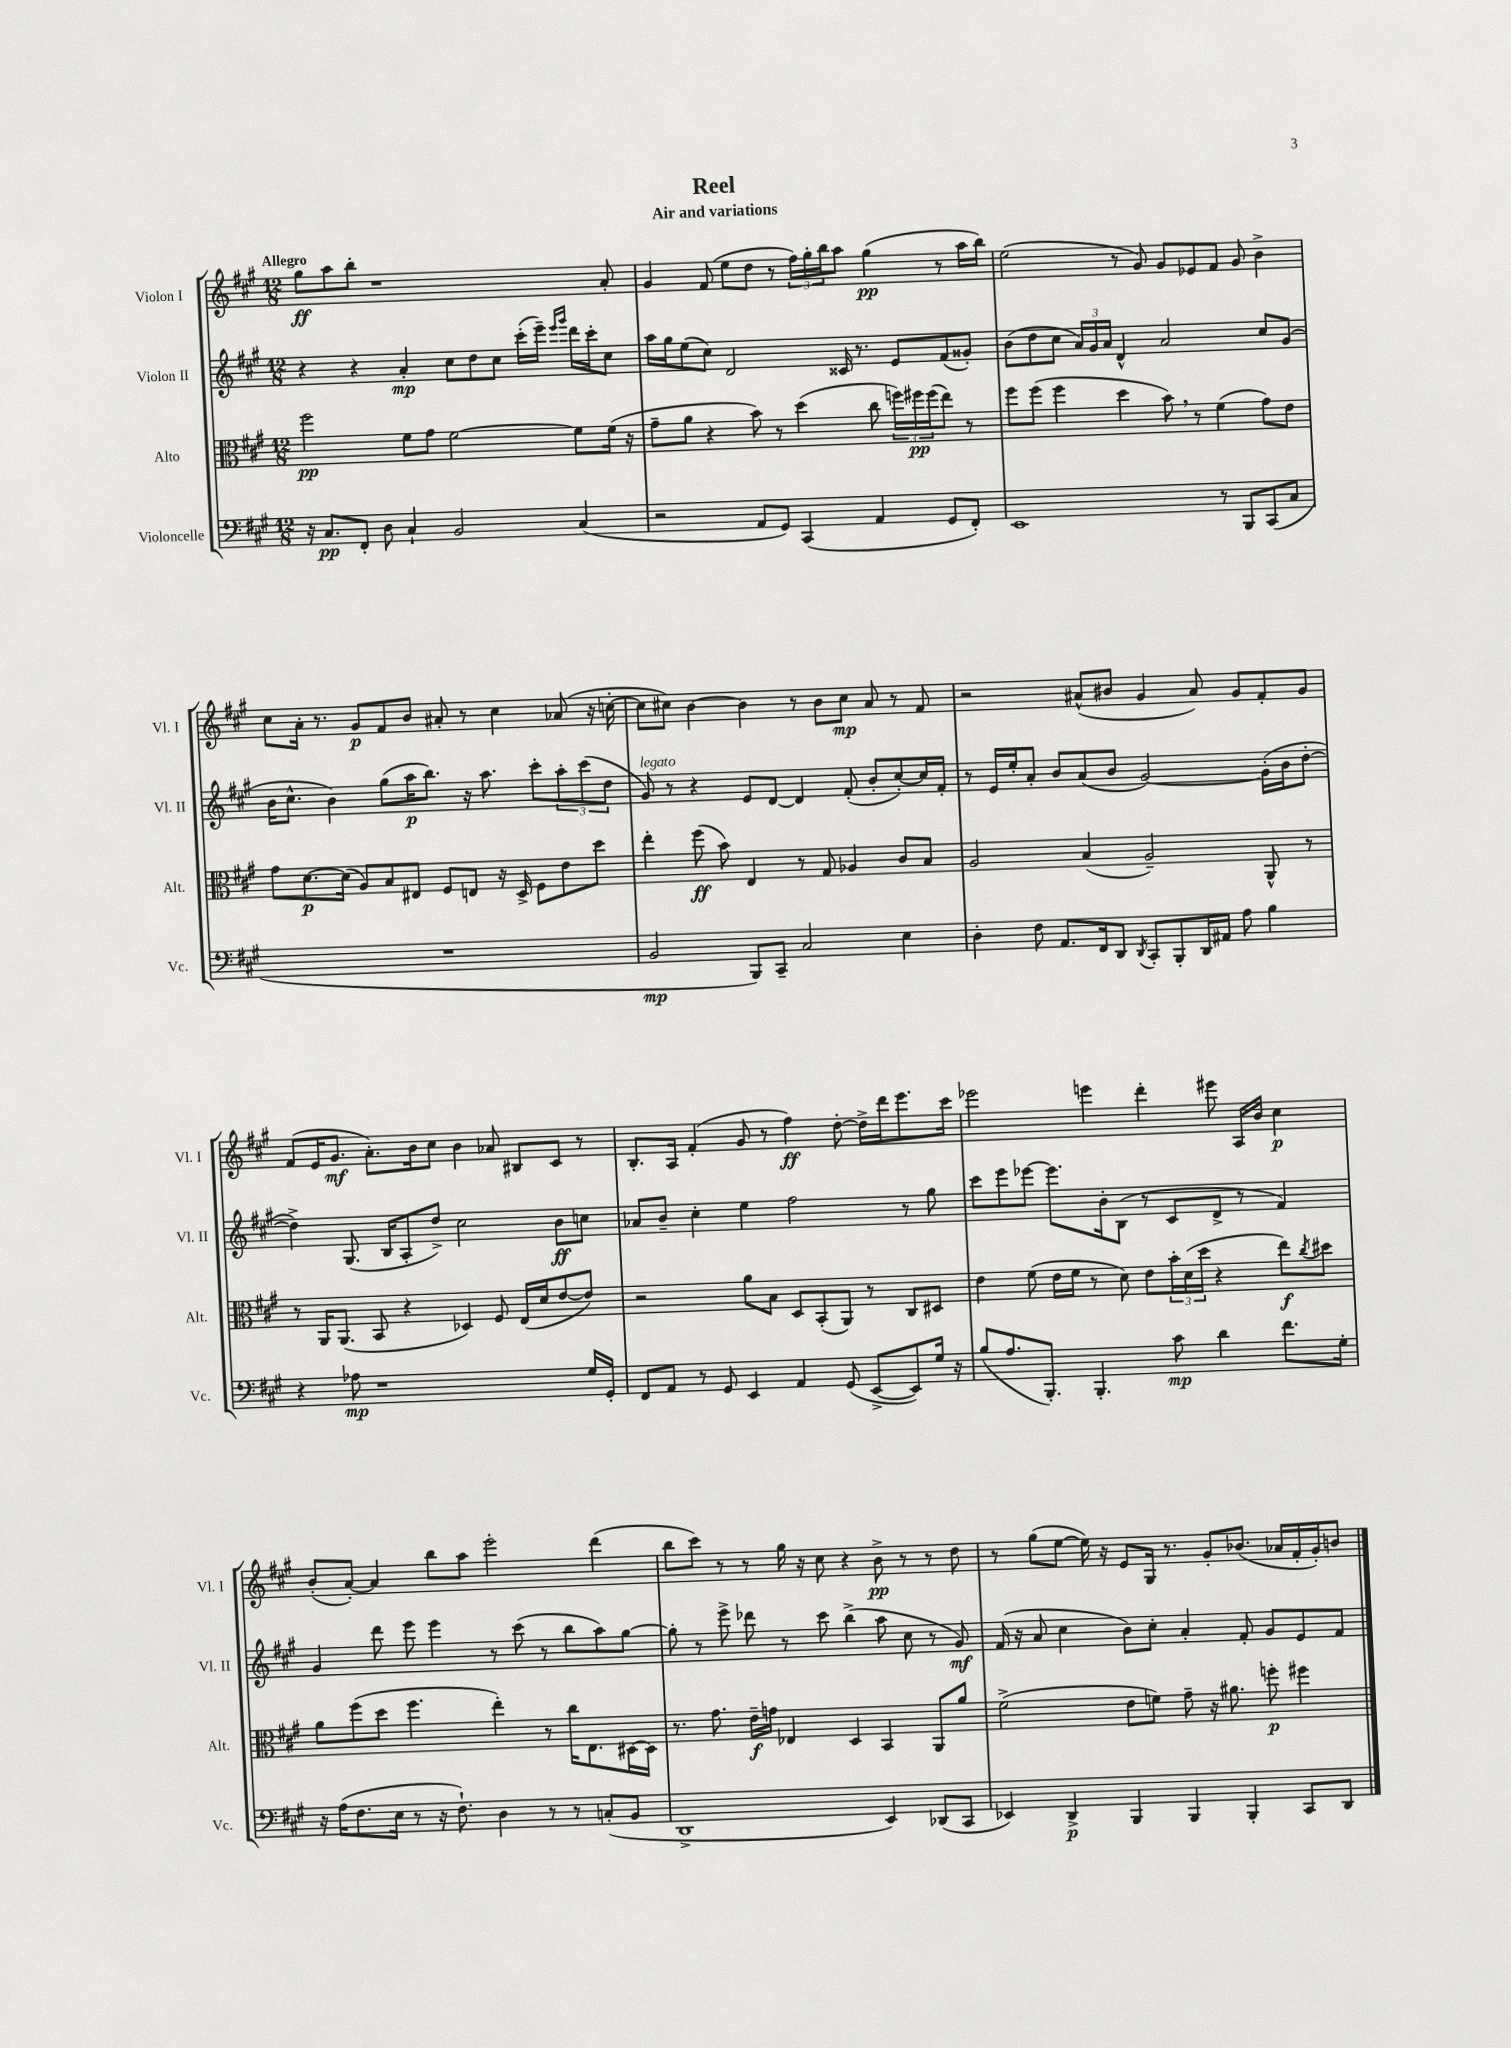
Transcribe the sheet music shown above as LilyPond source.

\header { title = "Reel" subtitle = "Air and variations" }
<<
\new StaffGroup <<
\new Staff = "s0" \with { instrumentName = "Violon I" shortInstrumentName = "Vl. I" } {
    \clef treble \key a \major \numericTimeSignature \time 12/8 \tempo "Allegro"
    gis''8\ff a''8 b''8-. r1 a'8-. |
    gis'4 fis'8( e''8 d''8 r8 \tuplet 3/2 { fis''16) gis''16-. b''16 } a''8 gis''4\pp( r8 a''16 b''16) |
    e''2( r8 gis'8) gis'8 ees'8 fis'8 gis'8 b'4-> |
    cis''8 a'16-. r8. gis'8\p fis'8 b'8 ais'8-. r8 cis''4 aes'8( r16 c''16~-. |
    c''8 cis''8) b'4~ b'4 r8 b'8 cis''8\mp a'8 r8 fis'8 |
    r2 ais'8-^( bis'8 gis'4 ais'8) gis'8 fis'8-. gis'8 |
    fis'8( e'16 gis'8.\mf a'8.-.) b'16 cis''8 b'4 aes'8 bis8 cis'8 r8 |
    b8.-. a16 fis'4-.( gis'8 r8 fis''4\ff) d''8~-. d''16-> d'''16 e'''8. cis'''16 |
    ees'''2 e'''4 d'''4-. eis'''8 a16 b'16 cis''4\p |
    b'8-.( a'8~-.) a'4 b''8 a''8 e'''2-. d'''4( |
    b''8 cis'''8) r8 r8 gis''16 r16 cis''8 r4 b'8->\pp r8 r8 d''8 |
    r8 gis''8( e''8~ e''16) r16 e'8 gis16 r8. gis'8-. bes'8.( aes'16 fis'16-. gis'16-.) b'8 \bar "|." |
}
\new Staff = "s1" \with { instrumentName = "Violon II" shortInstrumentName = "Vl. II" } {
    \clef treble \key a \major \numericTimeSignature \time 12/8
    r4 r4 a'4-.\mp cis''8 d''8 cis''8 cis'''16-.( e'''16--) \grace { e'''16 gis'''16 } d'''16 cis'''16-. cis''8 |
    a''16 gis''16 e''8( cis''8) d'2 cisis'16 r8. e'8 fis'8( gisis'8-.) |
    b'8( d''8 cis''8 \tuplet 3/2 { a'16) gis'16 a'16 } d'4-^ a'2 cis''8 gis'8( |
    b'16 cis''8.-^ b'4) gis''8( a''16\p b''8.) r16 a''8. cis'''8-. \tuplet 3/2 { a''8-. cis'''8( d''8 } |
    gis'8^\markup { \italic "legato" }) r8 r4 e'8 d'8~ d'4 fis'8-.( b'8-. cis''8~-.) cis''16 fis'16-. |
    r8 e'16 e''16-. a'8-. b'8 a'8( b'8 gis'2~) gis'16-.( b'16 d''8~-. |
    d''4->) gis8.( b16 a8-. d''8->) cis''2 b'8\ff c''8 |
    aes'8 b'8-- cis''4-. e''4 fis''2 r8 gis''8 |
    cis'''8 e'''8 ees'''8~ ees'''8. b'16-. b8( r8 cis'8 d'8-> r8 fis'4) |
    gis'4 d'''8 e'''8 e'''4 r8 cis'''8( r8 b''8 a''8) gis''8~ |
    gis''8-. r8 e'''8-> des'''8 r8 cis'''8 b''4->( a''8 cis''8 r8 gis'8\mf) |
    fis'16( r16 a'8 cis''4 b'8) cis''8-. a'4-. fis'8-. gis'8 e'8 fis'8 \bar "|." |
}
\new Staff = "s2" \with { instrumentName = "Alto" shortInstrumentName = "Alt." } {
    \clef alto \key a \major \numericTimeSignature \time 12/8
    fis''2\pp fis'8 gis'8 fis'2~ fis'8 fis'16( r16 |
    gis'8-- a'8 r4 b'8) r8 d''4( cis''8 \tuplet 3/2 { f''16) fis''16\pp fis''16( } e''8) r8 |
    fis''8 fis''8( fis''4 d''4 b'8) \breathe r8 fis'4( gis'8) e'8 |
    gis'8 d'8.~\p d'16( a8) b8 eis8 fis8 e8 r16 d16-> fis8 e'8 d''8 |
    e''4-. fis''8\ff( b'8) e4 r8 gis8 aes4 cis'8 b8 |
    a2 b4( a2--) a,8-^ r8 |
    r8 a,16 a,8.( b,8 r4 des4) fis8 e16( d'16 e'8~ e'8) |
    r2 a'8 b8 d8 b,8-.( a,8) r8 cis8 dis8 |
    e'4 fis'8( e'16 fis'16 r8 d'8) e'8 \tuplet 3/2 { b'16-. d'16( d''16 } r4 e''8\f) \acciaccatura { cis''8 } dis''8 |
    a'8 fis''8( d''8 fis''4. e''4-.) r8 cis''16 e8. dis16~ dis16 |
    r8. gis'8. e'16--\f g'16 ees4 d4 b,4 a,8 a'8 |
    fis'2->( e'8 f'8) gis'8-- r16 ais'8. f''8-.\p fis''4 \bar "|." |
}
\new Staff = "s3" \with { instrumentName = "Violoncelle" shortInstrumentName = "Vc." } {
    \clef bass \key a \major \numericTimeSignature \time 12/8
    r16 cis8.\pp fis,8-. d8 cis4-! b,2 cis4( |
    r2 a,8 gis,8) cis,4( a,4 gis,8 fis,8-.) |
    e,1 r8 b,,8 cis,8( cis8 |
    R1. |
    b,2\mp b,,8) cis,8-- cis2 e4 |
    d4-. fis8 a,8. fis,16 d,8 \acciaccatura { d,8 } cis,8-. b,,8-. d,16 ais,16 a8 b4 |
    r4 aes8\mp r1 gis16 gis,16-. |
    fis,8 a,8 r8 gis,8 e,4 a,4 gis,8( e,8~-> e,8) gis16 r16 |
    b8( a8. b,,8.-.) b,,4.-. cis'8\mp d'4 fis'8. gis16-. |
    r16 a16( fis8. e16 r8 r16 fis8.-!) d4 r8 r8 c8-.( b,8 |
    d,1-> e,4) des,8( cis,8 |
    ees,4) d,4->\p b,,4 b,,4 b,,4-. cis,8 d,8 \bar "|." |
}
>>
>>
\layout { \context { \Score \remove "Bar_number_engraver" } }
